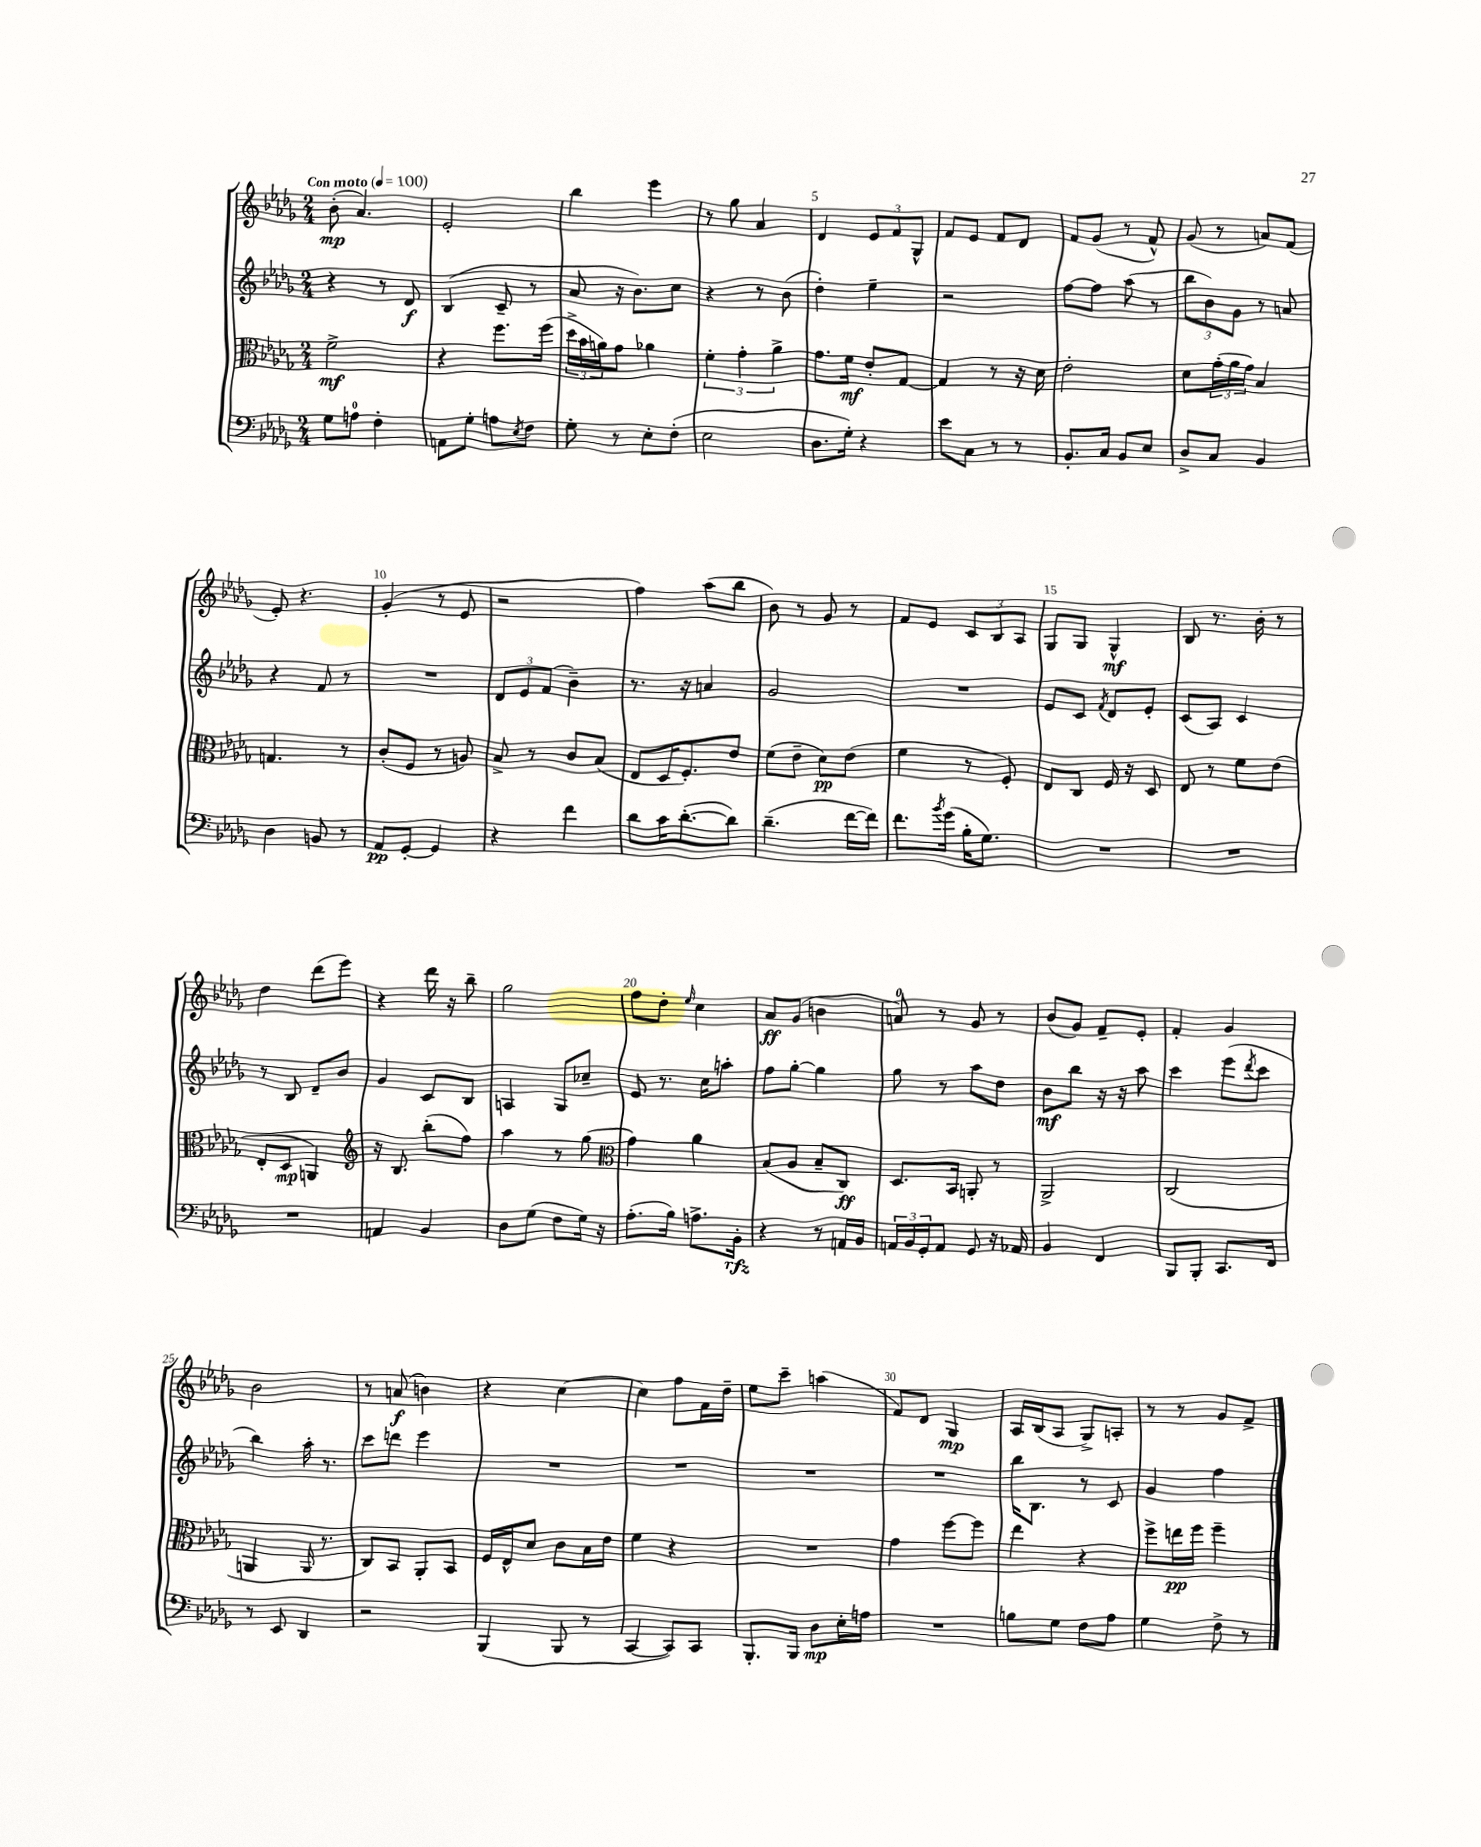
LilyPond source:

<<
\new StaffGroup <<
\new Staff = "s0" {
    \clef treble \key des \major \numericTimeSignature \time 2/4 \tempo "Con moto" 4 = 100
    bes'8-.\mp( aes'4.) |
    ees'2-. |
    bes''4 ees'''4 |
    r8 ges''8 aes'4 |
    des'4 \tuplet 3/2 { ees'8 f'8 ges8-^ } |
    f'8 ees'8 f'8 des'8 |
    f'8 ges'8( r8 f'8-^) |
    ges'8( r8 a'8) f'8( |
    ees'8-.) r4. |
    ges'4-.( r8 ees'8 |
    r2 |
    f''4) aes''8( bes''8 |
    bes'8) r8 ges'8 r8 |
    f'8 ees'8 \tuplet 3/2 { c'8 bes8 aes8 } |
    ges8 ges8 ges4-^\mf |
    bes8 r8. bes'16-. r8 |
    des''4 des'''8( ees'''8) |
    r4 des'''16 r16 bes''8-- |
    ges''2 |
    f''8 des''8-. \grace { ees''16 } c''4 |
    aes'8\ff ges'8( b'4 |
    a'8-0) r8 ges'8 r8 |
    bes'8( ges'8) f'8-- ees'8-. |
    f'4-. ges'4 |
    bes'2 |
    r8 a'8\f( b'4) |
    r4 c''4~ |
    c''4 f''8 f'16 des''16-- |
    ees''8 c'''8-- a''4( |
    f'8) des'8 ges4\mp |
    aes16 bes16( aes8 ges8->) a8-. |
    r8 r8 ges'8 f'8-> \bar "|." |
}
\new Staff = "s1" {
    \clef treble \key des \major \numericTimeSignature \time 2/4
    r4 r8 des'8\f |
    bes4( c'8-- r8 |
    aes'8 r16 bes'8.) c''8 |
    r4 r8 bes'8( |
    des''4-.) ees''4-- |
    r2 |
    f''8~ f''8 aes''8( r8 |
    \tuplet 3/2 { bes''8 bes'8) ges'8 } r8 a'8 |
    r4 f'8 r8 |
    R2 |
    \tuplet 3/2 { des'8 ees'8 f'8( } bes'4--) |
    r8. r16 a'4 |
    ges'2 |
    R2 |
    ees'8 c'8 \acciaccatura { f'8 } des'8 ees'8-. |
    c'8( aes8) c'4 |
    r8 bes8 des'8-- bes'8 |
    ges'4 c'8 bes8 |
    a4 ges8 ces''8-- |
    ees'8 r8. c''16 a''8-. |
    f''8 ges''8~-. ges''4 |
    ges''8 r8 aes''8 des''8 |
    bes'8\mf bes''8 r16 r16 aes''8 |
    c'''4 ees'''8( \acciaccatura { des'''8 } c'''8 |
    bes''4) aes''16-. r8. |
    c'''8 d'''8 ees'''4 |
    R2 |
    R2 |
    R2 |
    R2 |
    bes''16 bes8. r8 c'8 |
    ges'4 f''4 \bar "|." |
}
\new Staff = "s2" {
    \clef alto \key des \major \numericTimeSignature \time 2/4
    f'2->\mf |
    r4 f''8. f''16( |
    \tuplet 3/2 { des''16-> bes'16 a'16) } ges'8 aes'4 |
    \tuplet 3/2 { f'4-. ges'4-. aes'4-> } |
    ges'8. f'16\mf ees'8-. ges8~ |
    ges4 r8 r16 des'16 |
    ees'2-. |
    des'8 \tuplet 3/2 { ges'16-.( aes'16 ges'16) } bes4 |
    g4. r8 |
    c'8-.( f8 r8 a8) |
    bes8-> r8 c'8 bes8( |
    ees8 des16 f8.-.) ees'8 |
    f'8( ees'8-- des'8\pp) ees'8( |
    f'4 r8 f8-.) |
    ees8 c8 f16 r16 des8 |
    ees8 r8 f'8 ees'8( |
    ees8-. des8\mp a,4) |
    \clef treble r16 bes8. bes''8-.( f''8) |
    aes''4 r8 ges''8( |
    \clef alto ges'4) aes'4 |
    bes8( aes8 bes8-- c8\ff) |
    des8. bes,16 a,8-. r8 |
    aes,2-> |
    c2( |
    a,4 a,16 r8. |
    c8) bes,8 aes,8-. bes,8 |
    f16 ees16-^ des'8 c'8 bes16 ees'16 |
    f'4 r4 |
    R2 |
    ges'4 f''8~ f''8 |
    ees''4 r4 |
    f''8-> e''16\pp f''16 f''4-- \bar "|." |
}
\new Staff = "s3" {
    \clef bass \key des \major \numericTimeSignature \time 2/4
    ges8 a8-0 f4-. |
    a,8 ges8-. a8 \acciaccatura { ees8 } f8 |
    ges8-. r8 ees8-. f8-.( |
    ees2 |
    des8. ges16-.) r4 |
    ees'8 c8 r8 r8 |
    bes,8.-. c16 bes,8 ees8 |
    des8-> c8 bes,4 |
    des4 b,8 r8 |
    aes,8\pp ges,8~-. ges,4 |
    r4 f'4 |
    des'8 c'16 des'8.~-.( des'8) |
    des'4.--( f'16~ f'16) |
    f'8. \acciaccatura { bes'8 } ges'16( bes16-. ges8.) |
    R2 |
    R2 |
    R2 |
    a,4 bes,4 |
    des8 ges8( f8 ges16) r16 |
    aes8.-.( bes16) a8.-> bes,16-.\rfz |
    r4 r8 a,16 bes,16 |
    \tuplet 3/2 { a,16 bes,16 ges,16-. } a,8 ges,8 r16 aes,16 |
    bes,4 f,4 |
    bes,,8 bes,,8-. c,8. f,16 |
    r8 ees,8 des,4 |
    r2 |
    bes,,4( bes,,8 r8 |
    c,4~ c,8) c,8 |
    bes,,8.-. bes,,16 des8\mp ees16-. a16 |
    R2 |
    b8 ges8 f8 aes8 |
    ges4 f8-> r8 \bar "|." |
}
>>
>>
\layout { \context { \Score \override BarNumber.break-visibility = ##(#f #t #t) barNumberVisibility = #(every-nth-bar-number-visible 5) } }
